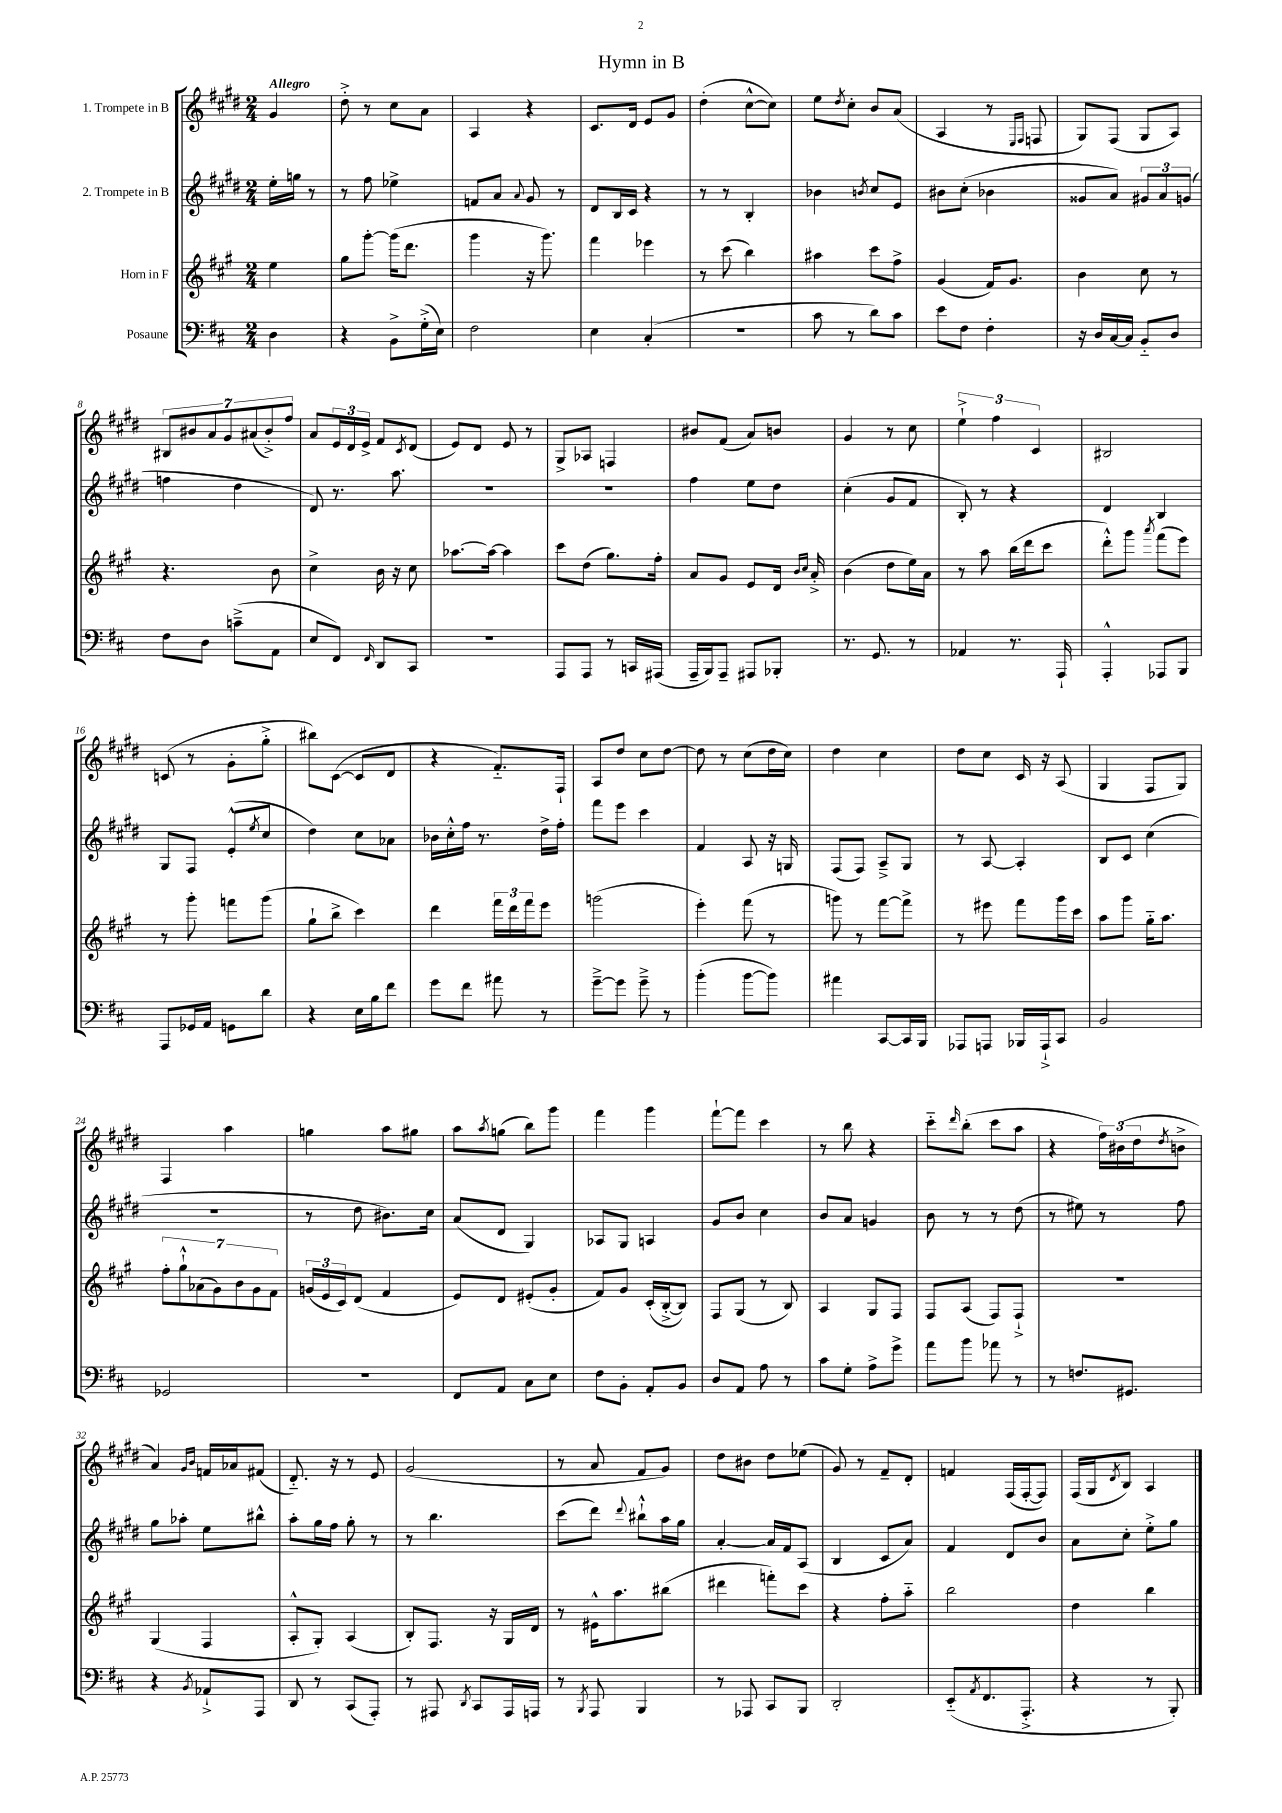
\header { title = "Hymn in B" }
<<
\new StaffGroup <<
\new Staff = "s0" \with { instrumentName = "1. Trompete in B" } {
    \clef treble \key e \major \numericTimeSignature \time 2/4 \partial 4 \tempo "Allegro"
    gis'4 |
    dis''8-.-> r8 cis''8 a'8 |
    a4 r4 |
    cis'8. dis'16 e'8 gis'8 |
    dis''4-.( cis''8~-^ cis''8) |
    e''8 \acciaccatura { dis''8 } cis''8-. b'8 a'8( |
    a4 r8 \grace { e16 fis16 } f8 |
    gis8) fis8( gis8 a8) |
    \tuplet 7/4 { bis8 bis'8 a'8 gis'8 ais'8( bis'8-.->) fis''8 } |
    a'8 \tuplet 3/2 { e'16 dis'16 e'16-> } fis'8 \acciaccatura { cis'8 } dis'8( |
    e'8) dis'8 e'8 r8 |
    gis8-> aes8 f4 |
    bis'8 fis'8( a'8) b'8 |
    gis'4 r8 cis''8 |
    \tuplet 3/2 { e''4-!-> fis''4 cis'4 } |
    bis2 |
    c'8( r8 gis'8-. gis''8-.-> |
    bis''8) cis'8~( cis'8 dis'8 |
    r4 fis'8.-_) fis16-! |
    a8 dis''8 cis''8 dis''8~ |
    dis''8 r8 cis''8( dis''16 cis''16) |
    dis''4 cis''4 |
    dis''8 cis''8 cis'16 r16 a8( |
    gis4 fis8 gis8) |
    fis4 a''4 |
    g''4 a''8 gis''8 |
    a''8 \acciaccatura { a''8 } g''8( b''8) gis'''8 |
    fis'''4 gis'''4 |
    fis'''8~-! fis'''8 cis'''4 |
    r8 b''8 r4 |
    cis'''8-_ \grace { dis'''16 } b''8-.( cis'''8 a''8 |
    r4 \tuplet 3/2 { fis''16) bis'16( dis''16 } \acciaccatura { dis''8 } b'8-> |
    a'4) \grace { gis'16 b'16 } f'16 aes'16 fis'8( |
    dis'8.-_) r16 r8 e'8 |
    gis'2( |
    r8 a'8 fis'8 gis'8) |
    dis''8 bis'8 dis''8 ees''8( |
    gis'8) r8 fis'8-- dis'8-. |
    f'4 fis16( fis16~-. fis8) |
    fis16( gis16 \acciaccatura { dis'8 } b8) a4 \bar "|." |
}
\new Staff = "s1" \with { instrumentName = "2. Trompete in B" } {
    \clef treble \key e \major \numericTimeSignature \time 2/4 \partial 4
    e''16-. g''16 r8 |
    r8 fis''8 ees''4-> |
    f'8 a'8 \appoggiatura { a'8 } gis'8 r8 |
    dis'8 b16 cis'16 r4 |
    r8 r8 b4-. |
    bes'4 \acciaccatura { b'8 } cis''8 e'8 |
    bis'8 cis''8-.( bes'4 |
    gisis'8 a'8) \tuplet 3/2 { gis'8 a'8 g'8( } |
    f''4 dis''4 |
    dis'8) r8. a''8. |
    R2 |
    r2 |
    fis''4 e''8 dis''8 |
    cis''4-.( gis'8 fis'8 |
    b8-.) r8 r4 |
    dis'4 b4 |
    gis8 fis8 e'8-.-^( \acciaccatura { e''8 } cis''8 |
    dis''4) cis''8 aes'8 |
    bes'16 cis''16-.-^ fis''16 r8. dis''16-> fis''16-. |
    fis'''8 e'''8 cis'''4 |
    fis'4 a8 r16 g16 |
    fis8( fis8) a8---> gis8 |
    r8 a8~ a4-. |
    b8 cis'8 cis''4( |
    R2 |
    r8 dis''8 bis'8.) cis''16 |
    a'8( dis'8 gis4) |
    aes8 gis8 a4 |
    gis'8 b'8 cis''4 |
    b'8 a'8 g'4 |
    b'8 r8 r8 dis''8( |
    r8 eis''8) r8 fis''8 |
    gis''8 aes''8-. e''8 bis''8-^ |
    a''8-. gis''16 fis''16 gis''8-. r8 |
    r8 b''4. |
    cis'''8( dis'''8) \appoggiatura { dis'''8 } bis''8-!-^ a''16 gis''16 |
    a'4~-. a'16 fis'16 a8( |
    b4 cis'8 a'8) |
    fis'4 dis'8 b'8 |
    a'8 cis''8-. e''8-.-> gis''8 \bar "|." |
}
\new Staff = "s2" \with { instrumentName = "Horn in F" } {
    \clef treble \key a \major \numericTimeSignature \time 2/4 \partial 4
    e''4 |
    gis''8 gis'''8~-. gis'''16( d'''8. |
    gis'''4 r16 gis'''8.) |
    fis'''4 ees'''4 |
    r8 cis'''8( b''4) |
    ais''4 cis'''8 fis''8-> |
    gis'4( fis'16) gis'8. |
    b'4 cis''8 r8 |
    r4. b'8 |
    cis''4-> b'16 r16 cis''8 |
    aes''8.~ aes''16~ aes''4 |
    cis'''8 d''8( gis''8.) fis''16-. |
    a'8 gis'8 e'8 d'16 \grace { b'16 cis''16 } a'16-.-> |
    b'4( d''8 e''16) a'16 |
    r8 a''8 b''16( d'''16 cis'''8 |
    d'''8-.-^) gis'''8 \acciaccatura { a'''8 } fis'''8( e'''8) |
    r8 gis'''8-. f'''8 gis'''8( |
    gis''8-! b''8-> cis'''4) |
    d'''4 \tuplet 3/2 { fis'''16 d'''16 fis'''16 } e'''8 |
    g'''2( |
    e'''4-.) fis'''8( r8 |
    g'''8) r8 fis'''8~ fis'''8-> |
    r8 eis'''8 fis'''8 gis'''16 cis'''16 |
    a''8 gis'''8 gis''16-_ a''8. |
    \tuplet 7/4 { fis''8-. gis''8-!-^ aes'8( gis'8) b'8 gis'8 fis'8 } |
    \tuplet 3/2 { g'16( e'16 cis'16) } d'8( fis'4 |
    e'8) d'8 eis'8-.( gis'8-. |
    fis'8) gis'8 cis'16-.( b16~-.-> b8) |
    fis8 gis8( r8 b8) |
    a4 gis8 fis8 |
    fis8 a8( fis8) fis8-!-> |
    r2 |
    gis4( fis4 |
    a8-.-^ gis8-.) a4( |
    b8-.) fis8. r16 gis16 d'16 |
    r8 eis'16-^ a''8. bis''8( |
    dis'''4 f'''8-.) cis'''8 |
    r4 fis''8-. a''8-_ |
    b''2 |
    d''4 b''4 \bar "|." |
}
\new Staff = "s3" \with { instrumentName = "Posaune" } {
    \clef bass \key d \major \numericTimeSignature \time 2/4 \partial 4
    d4 |
    r4 b,8-> g16-.->( e16) |
    fis2 |
    e4 cis4-.( |
    r2 |
    cis'8 r8 d'8) cis'8 |
    e'8 fis8 fis4-. |
    r16 d16 cis16~ cis16 b,8-_ d8 |
    fis8 d8 c'8--->( a,8 |
    e8 fis,8) \grace { fis,16 } d,8 cis,8 |
    R2 |
    a,,8 a,,8 r8 c,16 ais,,16( |
    a,,16-- b,,16) a,,8-- ais,,8 bes,,8-. |
    r8. g,8. r8 |
    aes,4 r8. a,,16-! |
    a,,4-.-^ aes,,8 b,,8 |
    a,,8 ges,16 a,16 g,8 d'8 |
    r4 e16 b16 fis'8 |
    g'8 fis'8 ais'8 r8 |
    g'8~---> g'8 g'8---> r8 |
    b'4-.( b'8~ b'8) |
    ais'4 cis,8~ cis,16 b,,16 |
    aes,,8 a,,8 bes,,16 a,,16-!-> cis,8 |
    b,2 |
    ges,2 |
    r2 |
    fis,8 a,8 cis8 e8 |
    fis8 b,8-. a,8-. b,8 |
    d8 a,8 a8 r8 |
    cis'8 g8-. a8-> g'8-> |
    a'8 b'8 aes'8 r8 |
    r8 f8. gis,8. |
    r4 \acciaccatura { b,8 } aes,8-!-> a,,8 |
    d,8 r8 cis,8( a,,8-.) |
    r8 ais,,8 \acciaccatura { d,8 } cis,8 ais,,16 a,,16 |
    r8 \acciaccatura { b,,8 } a,,8 b,,4 |
    r8 aes,,8 cis,8 b,,8 |
    d,2-. |
    e,8-_( \acciaccatura { a,8 } fis,8. a,,8.-.-> |
    r4 r8 b,,8-.) \bar "|." |
}
>>
>>
